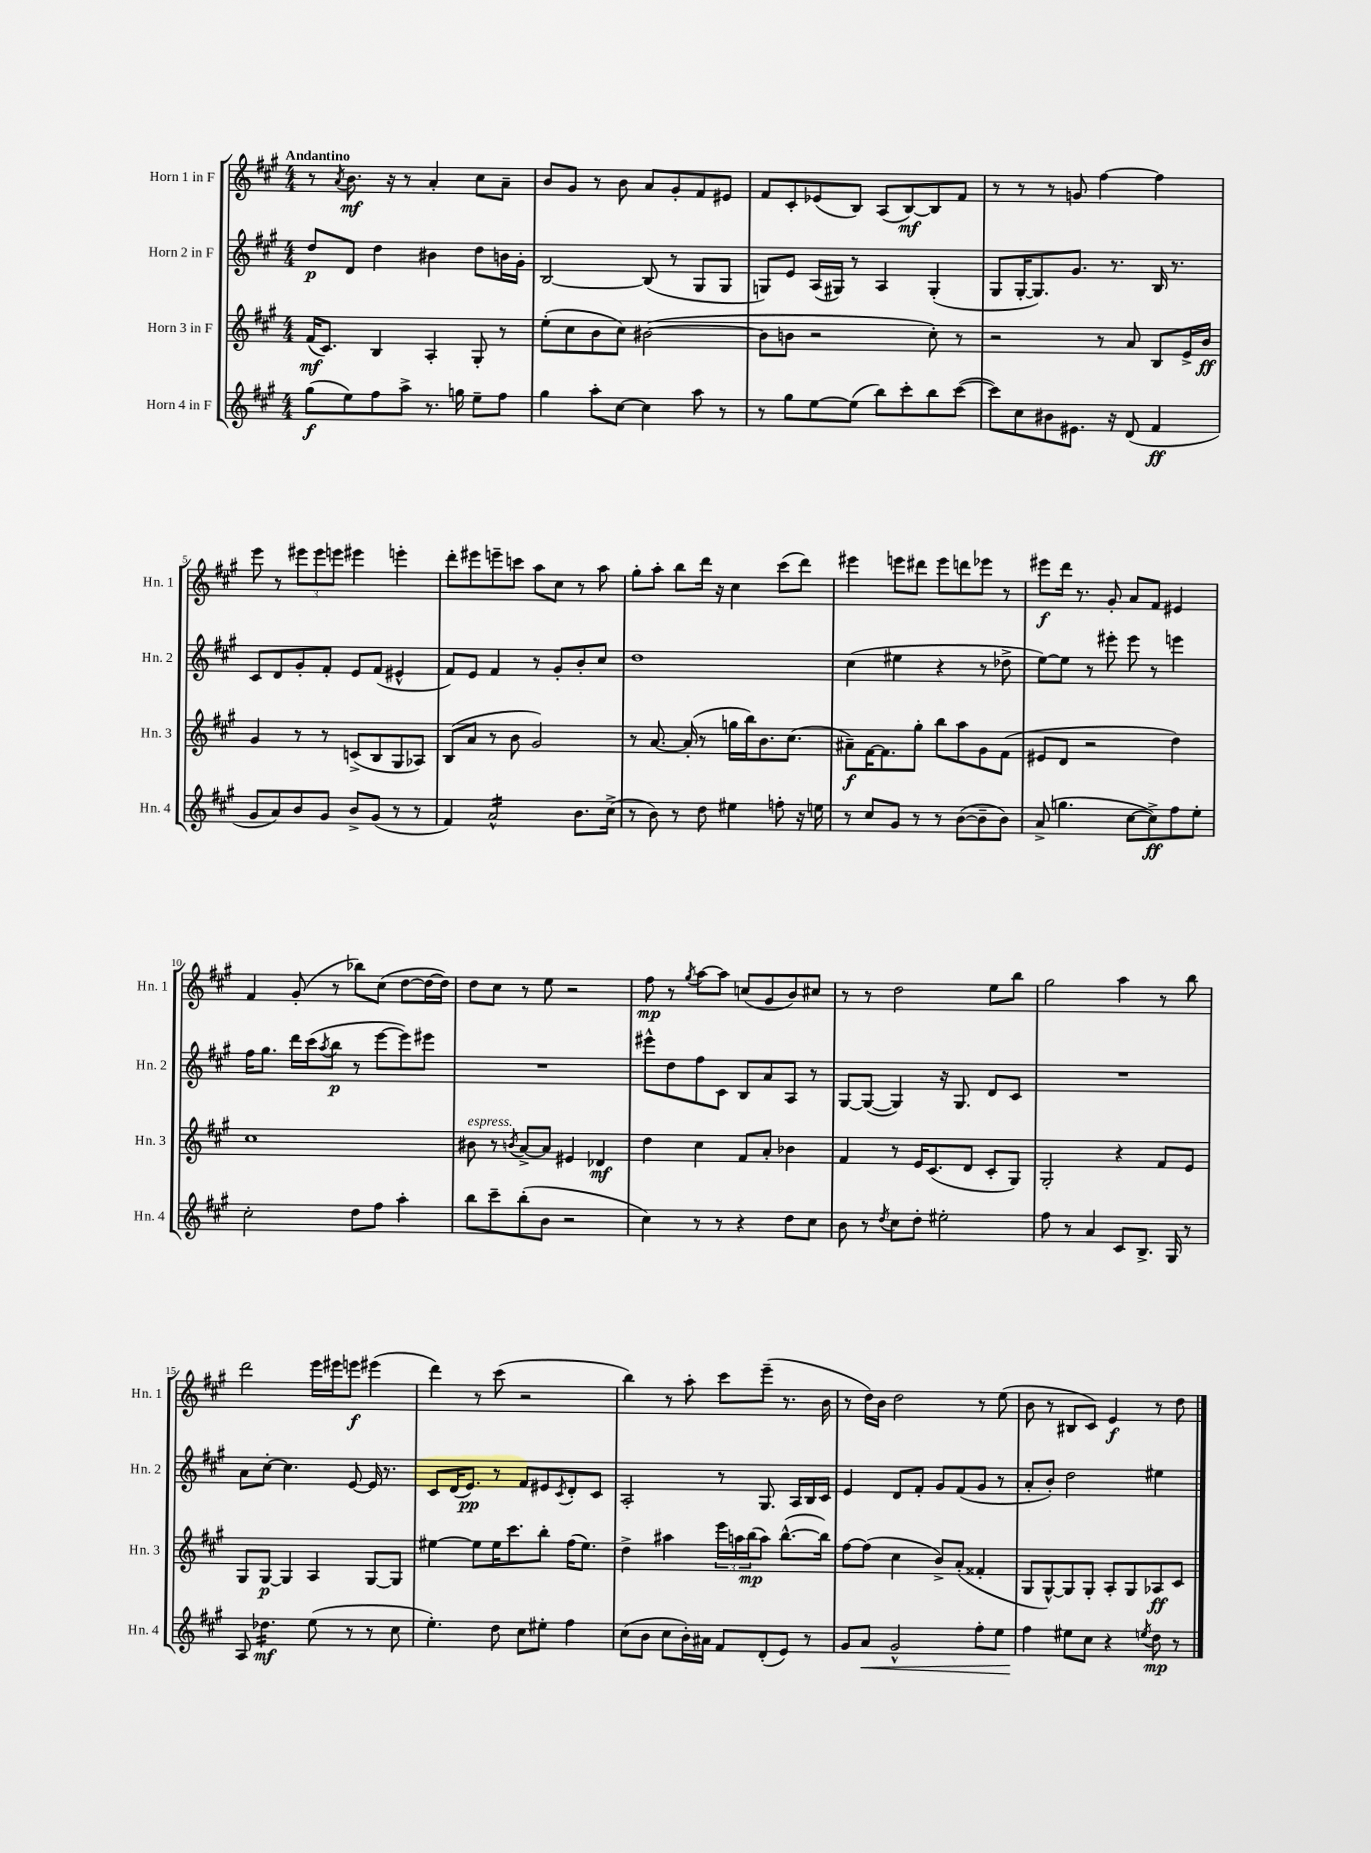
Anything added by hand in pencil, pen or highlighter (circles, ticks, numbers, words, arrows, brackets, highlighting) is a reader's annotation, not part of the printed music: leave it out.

**kern	**kern	**kern	**kern
*staff4	*staff3	*staff2	*staff1
*clefG2	*clefG2	*clefG2	*clefG2
*k[f#c#g#]	*k[f#c#g#]	*k[f#c#g#]	*k[f#c#g#]
*M4/4	*M4/4	*M4/4	*M4/4
(8gg#	(16f#	8dd	8r
.	8.c#)	.	.
.	.	.	8qa
8ee)	.	8d	8.b
8ff#	4B	4dd	.
.	.	.	16r
8aa^	.	.	8r
8.r	4A'	4b#	4a'
16gg	.	.	.
8ee~	8G#'	8dd	8cc#
8ff#	8r	16b	8a~
.	.	16g#'	.
=	=	=	=
4gg#	(8ee'	[2B	8b
.	8cc#	.	8g#
8aa'	8b	.	8r
[8cc#	8cc#)	.	8b
4cc#]	([2b#	(8B]	8a
.	.	8r	8g#'
8aa	.	8G#	8f#
8r	.	8G#	8e#
=	=	=	=
8r	8b#]	8G)	8f#
8gg#	8b	8e	8c#'
[8ee	2r	(16A	(8e-
.	.	16G#)	.
(8ee]	.	8r	8B)
8bb)	.	4A	(8A
8ccc#'	.	.	[8B)
8bb	8cc#')	(4G#'	8B]
([8ccc#	8r	.	8f#
=	=	=	=
8ccc#])	2r	8G#	8r
8cc#	.	[16G#'	8r
.	.	8.G#])	.
8b#	.	.	8r
8.e#	.	8.g#	8g
.	8r	.	[4ff#
16r	.	8.r	.
(8d	8a	.	.
4f#	8B	16B	4ff#]
.	.	8.r	.
.	16e^	.	.
.	16b	.	.
=	=	=	=
8g#	4g#	8c#	8eee
8a)	.	8d	8r
8b	8r	8g#'	12eee#
.	.	.	12eee#
8g#	8r	8f#'	.
.	.	.	12eee
8b^	(8c^	8e	4eee#
(8g#	8B	(8f#	.
8r	8G#	4e#^^	4eee'
8r	8A-)	.	.
=	=	=	=
4f#)	(8B	8f#)	8ddd'
.	8a	8e	8eee#
2a^^	8r	4f#	8eee~
.	8b	.	8ccc
.	2g#)	8r	8aa
.	.	8g#'	8cc#
8.b	.	8b'	8r
.	.	8cc#	8aa
(16cc#^	.	.	.
=	=	=	=
8r	8r	1dd	8gg#'
8b)	[8.a	.	8aa'
8r	.	.	8bb
.	(16a']	.	.
8dd	8r	.	16ddd
.	.	.	16r
4ee#	16gg	.	4cc#
.	16bb)	.	.
.	8.b	.	.
8ff'	.	.	(8ccc#
.	(8.cc#	.	.
16r	.	.	8ddd)
16ee	.	.	.
=	=	=	=
8r	8a#~)	(4cc#	4eee#
8cc#	[16f#	.	.
.	8.f#]	.	.
8g#	.	4ee#	8eee
8r	8gg#'	.	8ddd#
8r	8bb	4r	8eee
([8b	8aa	.	8ddd
8b~]	8g#	8r	8eee-
8b)	(8f#	8dd-^	8r
=	=	=	=
(8a^	8e#	[8ee)	8eee#
4.gg	8d	8ee]	16ddd
.	.	.	8.r
.	2r	8r	.
.	.	8eee#'	8g#'
[8cc#	.	8eee#	8a
8cc#^])	.	8r	8f#
8ff#	4dd)	4eee	4e#
8ee'	.	.	.
=	=	=	=
2cc#'	1cc#	16ff#	4f#
.	.	8.gg#	.
.	.	16ddd	(8g#'
.	.	(16ccc#	.
.	.	8qaa	.
.	.	8bb	8r
8dd	.	8r	8bb-)
8ff#	.	[8eee	(8cc#
4aa'	.	8eee])	[8dd
.	.	8eee#	16dd_
.	.	.	16dd])
=	=	=	=
8bb	8b#	1r	8dd
8ccc#~	8r	.	8cc#
.	8qb	.	.
(8bb'	[8a^	.	8r
8b	8a]	.	8ee
2r	4e#	.	2r
.	4d-	.	.
=	=	=	=
4cc#)	4dd	8eee#^^	8ff#
.	.	8dd	8r
.	.	.	8qgg#
8r	4cc#	8ff#	[8aa
8r	.	8c#	8aa]
4r	8f#	8B	(8cc
.	8a'	8a	8g#
8dd	4b-	8A	8b)
8cc#	.	8r	8cc#
=	=	=	=
8b	4f#	[8G#	8r
8r	.	(8G#_	8r
8qdd	.	.	.
8cc#	8r	4G#])	2dd
8dd'	16e	.	.
.	(8.c#	.	.
2ee#'	.	16r	.
.	.	8.G#	.
.	8d	.	.
.	8c#'	8d	8ee
.	8G#)	8c#	8bb
=	=	=	=
8ff#	2G#'	1r	2gg#
8r	.	.	.
4a	.	.	.
8c#	4r	.	4aa
8.B^	.	.	.
.	8f#	.	8r
16G#	.	.	.
8r	8e	.	8bb
=	=	=	=
8A	8G#	8a	2ddd
4.dd-	[8G#	[8cc#'	.
.	4G#]	4.cc#]	.
(8ee	4A	.	16eee
.	.	.	16eee#
8r	.	[8e	8eee
8r	[8G#	16e]	(4eee#
.	.	8.r	.
8cc#	8G#]	.	.
=	=	=	=
4.ee')	[4ee#	8c#	4ddd)
.	.	(16d	.
.	.	8.e)	.
.	8ee#]	.	8r
8dd	16ee#	8r	(8ccc#
.	8.ccc#	.	.
8cc#	.	8f#	2r
8ee#'	8bb'	8e#	.
.	.	8qc#	.
4ff#	(16ff#	8d'	.
.	8.ee#)	.	.
.	.	8c#	.
=	=	=	=
(8cc#	4dd^	2A'	4bb)
8b	.	.	.
8cc#	4aa#	.	8r
16b')	.	.	8aa'
16a#	.	.	.
8f#	24eee	8r	8ccc#
.	24aa	.	.
.	(24bb	.	.
(8d'	8aa)	8.G#	(8eee~
8e)	([8.bb^^	.	8.r
.	.	16A	.
8r	.	16B	.
.	16bb])	16c#	16b
=	=	=	=
8g#	[8ff#	4e	8r
8a	(8ff#]	.	16dd)
.	.	.	16b
2g#^^	4cc#	8d	2dd
.	.	8f#'	.
.	8b^)	8g#	.
.	(8a'	(8f#	.
8ff#'	4f##'	8g#	8r
8ee	.	8r	(8ee
=	=	=	=
4ff#	8G#	8a'	8b
.	[8G#^^)	8b')	8r
8ee#	8G#]	2dd	8B#
8cc#	8G#'	.	8c#)
4r	8A'	.	4e
.	8G#	.	.
8qee	.	.	.
8dd	8A-	4ee#	8r
8r	8c#	.	8dd
==	==	==	==
*-	*-	*-	*-
